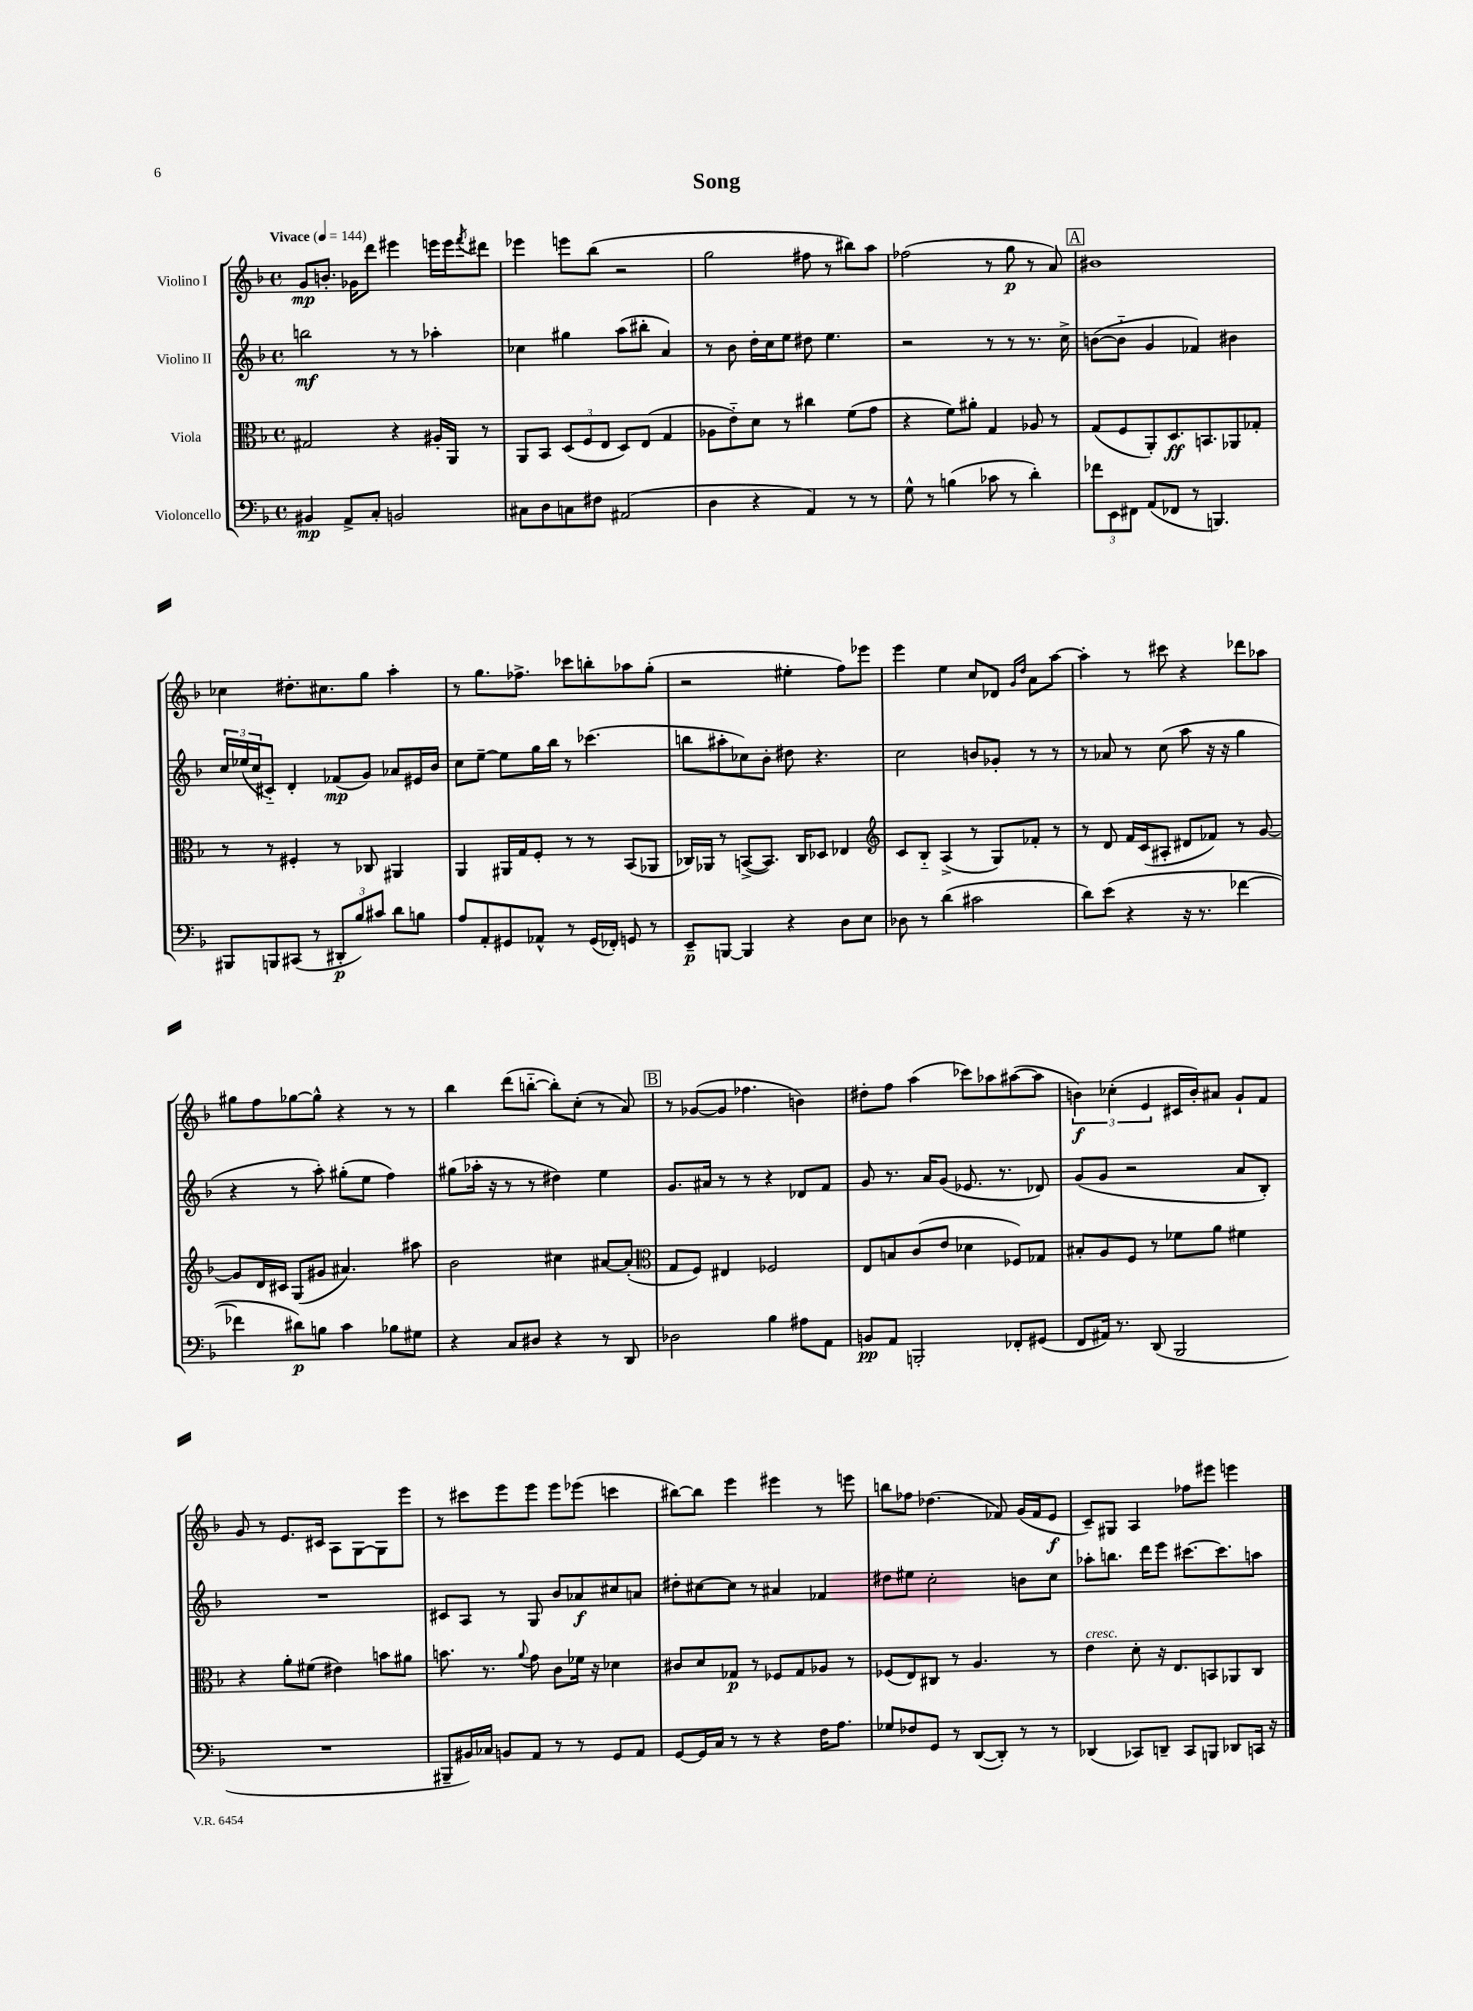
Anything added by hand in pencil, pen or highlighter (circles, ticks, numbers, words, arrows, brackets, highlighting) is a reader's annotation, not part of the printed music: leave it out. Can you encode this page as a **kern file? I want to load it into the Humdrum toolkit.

**kern	**dynam	**kern	**dynam	**kern	**dynam	**kern	**dynam
*part4	*part4	*part3	*part3	*part2	*part2	*part1	*part1
*staff4	*staff4	*staff3	*staff3	*staff2	*staff2	*staff1	*staff1
*I"Violoncello	*	*I"Viola	*	*I"Violino II	*	*I"Violino I	*
*clefF4	*	*clefC3	*	*clefG2	*	*clefG2	*
*k[b-]	*	*k[b-]	*	*k[b-]	*	*k[b-]	*
*M4/4	*	*M4/4	*	*M4/4	*	*M4/4	*
*met(c)	*	*met(c)	*	*met(c)	*	*met(c)	*
*MM144	*	*MM144	*	*MM144	*	*MM144	*
=1	=1	=1	=1	=1	=1	=1	=1
!	!	!	!	!	!	!LO:TX:a:B:t=Vivace	!
4BB#X/	mp	2G#X/	.	2bbn\	mf	8g/L	mp
.	.	.	.	.	.	8.bn'/J	.
8AA^/L	.	.	.	.	.	.	.
.	.	.	.	.	.	16g-X\KL	.
8C'/J	.	.	.	.	.	8ddd\J	.
2BBn/	.	4r	.	8r	.	4eee#X\	.
.	.	.	.	8r	.	.	.
.	.	16A#X'/LL	.	4aa-X'\	.	16eeen\LL	.
.	.	16AA/JJ	.	.	.	16eee\J	.
.	.	.	.	.	.	8qfff/	.
.	.	8r	.	.	.	8ddd#X\J	.
=2	=2	=2	=2	=2	=2	=2	=2
8C#X\L	.	8AA/L	.	4cc-X\	.	4eee-X\	.
8D\	.	8BB-/J	.	.	.	.	.
8Cn\	.	(12D/L	.	4gg#X\	.	8eeen\L	.
.	.	12F/	.	.	.	.	.
8F#X\J	.	.	.	.	.	(8bb-\J	.
.	.	12E/J	.	.	.	.	.
(2AA#X/	.	8D/L)	.	(8aa\L	.	2r	.
.	.	(8E/J	.	8bb#X'\J	.	.	.
.	.	4G/	.	4a/)	.	.	.
=3	=3	=3	=3	=3	=3	=3	=3
4D\	.	8A-X\L	.	8r	.	2gg\	.
.	.	8e\)	.	8b-\	.	.	.
4r	.	8d\J	.	16dd'\LL	.	.	.
.	.	.	.	16cc\J	.	.	.
.	.	8r	.	8ee\J	.	.	.
4AA/)	.	4cc#X\	.	8dd#X\	.	8ff#X\	.
.	.	.	.	4.ee\	.	8r	.
8r	.	(8f\L	.	.	.	8bb#X\L)	.
8r	.	8g\J	.	.	.	8aa\J	.
=4	=4	=4	=4	=4	=4	=4	=4
8G^^\	.	4r	.	2r	.	(2ff-X\	.
8r	.	.	.	.	.	.	.
(4Bn\	.	8f\L)	.	.	.	.	.
.	.	8a#X'\J	.	.	.	.	.
8c-X\	.	4G/	.	8r	.	8r	.
8r	.	.	.	8r	.	8gg\	p
4d'\)	.	8A-X/	.	8.r	.	8r	.
.	.	8r	.	.	.	8a/)	.
.	.	.	.	16cc^\	.	.	.
!!LO:REH:place=s1:t=A
=5	=5	=5	=5	=5	=5	=5	=5
12f-X\L	.	(8G/L	.	([8bn\L	.	1b#X	.
12EE\	.	.	.	.	.	.	.
.	.	8F/	.	8b\J]	.	.	.
12FF#X\J	.	.	.	.	.	.	.
(8AA/L	.	8AA'/)	.	4g/	.	.	.
8FF-X/J	.	8.D/	ff	.	.	.	.
8r	.	.	.	4f-X/)	.	.	.
.	.	8.BBn/	.	.	.	.	.
4.BBBn/)	.	.	.	.	.	.	.
.	.	8AA-X/	.	4b#X\	.	.	.
.	.	8G-X'/J	.	.	.	.	.
!!LO:LB:g=z
=6	=6	=6	=6	=6	=6	=6	=6
8BBB#X/L	.	8r	.	24cc/LL	.	4cc-X\	.
.	.	.	.	(24ee-X/	.	.	.
.	.	.	.	24cc/J	.	.	.
8BBBn/	.	8r	.	8c#X/J)	.	.	.
(8CC#X/J	.	4F#X'/	.	4d'/	.	8.dd#X'\L	.
8r	.	.	.	.	.	.	.
.	.	.	.	.	.	8.cc#X\	.
12DD#X'/L	p	8r	.	(8f-X/L	mp	.	.
12B-/)	.	.	.	.	.	.	.
.	.	8C-X/	.	8g/J)	.	8gg\J	.
12c#X/J	.	.	.	.	.	.	.
8d\L	.	4AA#X/	.	8a-X/L	.	4aa'\	.
8Bn\J	.	.	.	16e#X/L	.	.	.
.	.	.	.	16b-/JJ	.	.	.
=7	=7	=7	=7	=7	=7	=7	=7
8A/L	.	4AA/	.	8cc\L	.	8r	.
8AA'/	.	.	.	[8ee~\J	.	8.gg\L	.
8GG#X/	.	16AA#X/LL	.	8ee\L]	.	.	.
.	.	16G/J	.	.	.	8.ff-X^\J	.
8AA-X^^/J	.	8F'/J	.	16gg\L	.	.	.
.	.	.	.	16bb-\JJ	.	.	.
8r	.	8r	.	8r	.	8ccc-X\L	.
(16GG#/LL	.	8r	.	(4.ccc-X\	.	8bbn'\	.
16FF-X'/JJ)	.	.	.	.	.	.	.
8GGn/	.	(8BB-/L	.	.	.	8aa-X\	.
8r	.	8AA-X/J	.	.	.	(8gg'\J	.
=8	=8	=8	=8	=8	=8	=8	=8
8EE~/L	p	16C-X/LL)	.	8bbn\L	.	2r	.
.	.	16AA-X/JJ	.	.	.	.	.
[8BBBn/J	.	8r	.	8aa#X'\	.	.	.
4BBB/]	.	([8BBn^/L	.	8cc-X\)	.	.	.
.	.	8.BB/J])	.	8b-'\J	.	.	.
4r	.	.	.	8dd#X\	.	4ee#X'\	.
.	.	16C-/KL	.	.	.	.	.
.	.	8D-X/J	.	4.r	.	.	.
8D\L	.	4E-X/	.	.	.	8ff\L)	.
8E\J	.	.	.	.	.	8eee-X\J	.
=9	=9	=9	=9	=9	=9	=9	=9
*	*	*clefG2	*	*	*	*	*
8D-X\	.	8c/L	.	2cc\	.	4eee\	.
8r	.	8B-/J	.	.	.	.	.
(4d\	.	(4A^/	.	.	.	4ee\	.
2c#X\	.	8r	.	8bn/L	.	8cc/L	.
.	.	8G/L)	.	8g-X'/J	.	8d-X/J	.
.	.	.	.	.	.	16qqg/LL	.
.	.	.	.	.	.	16qqdd/JJ	.
.	.	8f-X'/J	.	8r	.	8a\L	.
.	.	8r	.	8r	.	[8aa\J	.
=10	=10	=10	=10	=10	=10	=10	=10
8d\L)	.	8r	.	8r	.	4aa'\]	.
(8e\J	.	8d/	.	8a-X/	.	.	.
4r	.	16f/LL	.	8r	.	8r	.
.	.	(16c/J	.	.	.	.	.
.	.	8A#X'/J	.	(8cc\	.	8ccc#X\	.
16r	.	8d#X/L	.	8aa\	.	4r	.
8.r	.	.	.	.	.	.	.
.	.	8f-X/J)	.	16r	.	.	.
.	.	.	.	16r	.	.	.
[4f-X\	.	8r	.	4gg\	.	8ddd-X\L	.
.	.	[8g/	.	.	.	8aa-X\J	.
!!LO:LB:g=z
=11	=11	=11	=11	=11	=11	=11	=11
4f-X\]	.	8g/L]	.	4r	.	8gg#X\L	.
.	.	16d/L	.	.	.	8ff\	.
.	.	16c#X/JJ	.	.	.	.	.
8d#X\L)	p	(8G/L	.	8r	.	[8gg-X\	.
8Bn\J	.	8g#X/J	.	8aa'\)	.	8gg-^^\J]	.
4c\	.	4.a#X/)	.	(8gg#X'\L	.	4r	.
.	.	.	.	8ee\J	.	.	.
8B-X\L	.	.	.	4ff\)	.	8r	.
8G#X\J	.	8aa#X\	.	.	.	8r	.
=12	=12	=12	=12	=12	=12	=12	=12
4r	.	2b-\	.	(8gg#X\L	.	4bb-\	.
.	.	.	.	16aa-X'\Jk	.	.	.
.	.	.	.	16r	.	.	.
8C/L	.	.	.	8r	.	(8ddd\L	.
8D#X/J	.	.	.	8r	.	[8bbn\J	.
4r	.	4cc#X\	.	4dd#X\)	.	8bb'\L])	.
.	.	.	.	.	.	(8cc'\J	.
8r	.	[8a#X/L	.	4ee\	.	8r	.
8DD/	.	(8a#'/J]	.	.	.	8a/)	.
!!LO:REH:place=s1:t=B
=13	=13	=13	=13	=13	=13	=13	=13
*	*	*clefC3	*	*	*	*	*
2D-X\	.	8G/L	.	8.g/L	.	8r	.
.	.	8F/J)	.	.	.	([8g-X/L	.
.	.	.	.	16a#X/Jk	.	.	.
.	.	4E#X/	.	8r	.	8g-/J]	.
.	.	.	.	8r	.	4.ff-X\	.
4B-\	.	2F-X/	.	4r	.	.	.
8A#X\L	.	.	.	8d-X/L	.	4bn\)	.
8AA\J	.	.	.	8f/J	.	.	.
=14	=14	=14	=14	=14	=14	=14	=14
8BBn/L	pp	8E/L	.	8g/	.	8dd#X'\L	.
8AA/J	.	8Bn/	.	8.r	.	8ff\J	.
2BBBn'/	.	(8c/	.	.	.	(4aa\	.
.	.	.	.	16a/KL	.	.	.
.	.	8e/J	.	(8g/J	.	.	.
.	.	4d-X\	.	8.e-X/	.	8ccc-X\L)	.
.	.	.	.	.	.	8aa-X\	.
.	.	.	.	8.r	.	.	.
8FF-X'/L	.	8F-X/L)	.	.	.	([8aa#X\	.
(8GG#X/J	.	8G-X/J	.	8d-X/)	.	8aa#\J]	.
=15	=15	=15	=15	=15	=15	=15	=15
8FF/L	.	8B#X'/L	.	(8g/L	.	6bn\)	f
16AA#X/Jk)	.	8A/	.	8g/J	.	.	.
.	.	.	.	.	.	(6cc-X'\	.
8.r	.	.	.	.	.	.	.
.	.	8F/J	.	2r	.	.	.
.	.	.	.	.	.	6e/	.
(8DD/	.	8r	.	.	.	.	.
2BBB-/	.	8f-X\L	.	.	.	16c#X/LL	.
.	.	.	.	.	.	16b'/J)	.
.	.	8a\J	.	.	.	8a#X/J	.
.	.	4f#X\	.	8a/L	.	8g`/L	.
.	.	.	.	8B-'/J)	.	8f/J	.
!!LO:LB:g=z
=16	=16	=16	=16	=16	=16	=16	=16
1r	.	4r	.	1r	.	8g/	.
.	.	.	.	.	.	8r	.
.	.	8a'\L	.	.	.	8.e/L	.
.	.	(8f#X\J	.	.	.	.	.
.	.	.	.	.	.	16c#X/Jk	.
.	.	4e#X\)	.	.	.	8A\L	.
.	.	.	.	.	.	[8G\	.
.	.	8bn\L	.	.	.	8G\]	.
.	.	8a#X\J	.	.	.	8eee\J	.
=17	=17	=17	=17	=17	=17	=17	=17
8BBB#X~/L	.	8.bn\	.	8c#X/L	.	8r	.
16BB#X/L)	.	.	.	8A/J	.	8ccc#X\L	.
16C-X/JJ	.	8.r	.	.	.	.	.
8BBn/L	.	.	.	8r	.	8eee\	.
.	.	8qqa/	.	.	.	.	.
8AA/J	.	8g\	.	8G/	.	8eee\J	.
8r	.	8c\L	.	8b-/L	.	8eee\L	.
8r	.	16f-X\Jk	.	8a-X/	f	(8eee-X\J	.
.	.	16r	.	.	.	.	.
8GG/L	.	4d-X\	.	8cc#X/	.	4cccn\	.
8AA/J	.	.	.	8an/J	.	.	.
=18	=18	=18	=18	=18	=18	=18	=18
[8GG/L	.	8c#X/L	.	8dd#X'\L	.	[8bb#X\L)	.
16GG/L]	.	8d/	.	[8cc#X\	.	8bb#\J]	.
16C/JJ	.	.	.	.	.	.	.
8r	.	8G-X/J	p	8cc#\J]	.	4eee\	.
8r	.	8r	.	8r	.	.	.
4r	.	8F-X/L	.	4a#X/	.	4eee#X\	.
.	.	8G-/	.	.	.	.	.
16F\KL	.	8A-X/J	.	4f-X/	.	8r	.
8.A\J	.	.	.	.	.	.	.
.	.	8r	.	.	.	8eeen\	.
=19	=19	=19	=19	=19	=19	=19	=19
8G-X/L	.	(8F-X/L	.	8dd#X\L	.	8bbn\L	.
8F-X/	.	8E/)	.	8ee#X\J	.	8ff-X\J	.
8GG/J	.	8C#X/J	.	2cc'\	.	(4.dd-X\	.
8r	.	8r	.	.	.	.	.
([8DD/L	.	4.A/	.	.	.	.	.
8DD'/J])	.	.	.	.	.	8f-X/)	.
8r	.	.	.	8bn\L	.	(16g/LL	.
.	.	.	.	.	.	16f-/J	.
8r	.	8r	.	8cc\J	.	8e/J	f
=20	=20	=20	=20	=20	=20	=20	=20
!	!	!LO:TX:a:i:t=cresc.	!	!	!	!	!
(4DD-X/	.	4e\	.	8aa-X'\L	.	8c~/L)	.
.	.	.	.	8.bbn\J	.	8G#X/J	.
8CC-X/L)	.	8d'\	.	.	.	4A/	.
.	.	.	.	16ddd\KL	.	.	.
8DDn~/J	.	16r	.	8eee\J	.	.	.
.	.	8.E/L	.	.	.	.	.
8CC-/L	.	.	.	[8.ccc#X\L	.	8ff-X\L	.
8BBBn/J	.	8BBn/	.	.	.	8eee#X\J	.
.	.	.	.	8.ccc#\]	.	.	.
8DD-X/L	.	8AA-X/	.	.	.	4eeen\	.
16CCn/Jk	.	8C/J	.	8aan\J	.	.	.
16r	.	.	.	.	.	.	.
==	==	==	==	==	==	==	==
*-	*-	*-	*-	*-	*-	*-	*-
